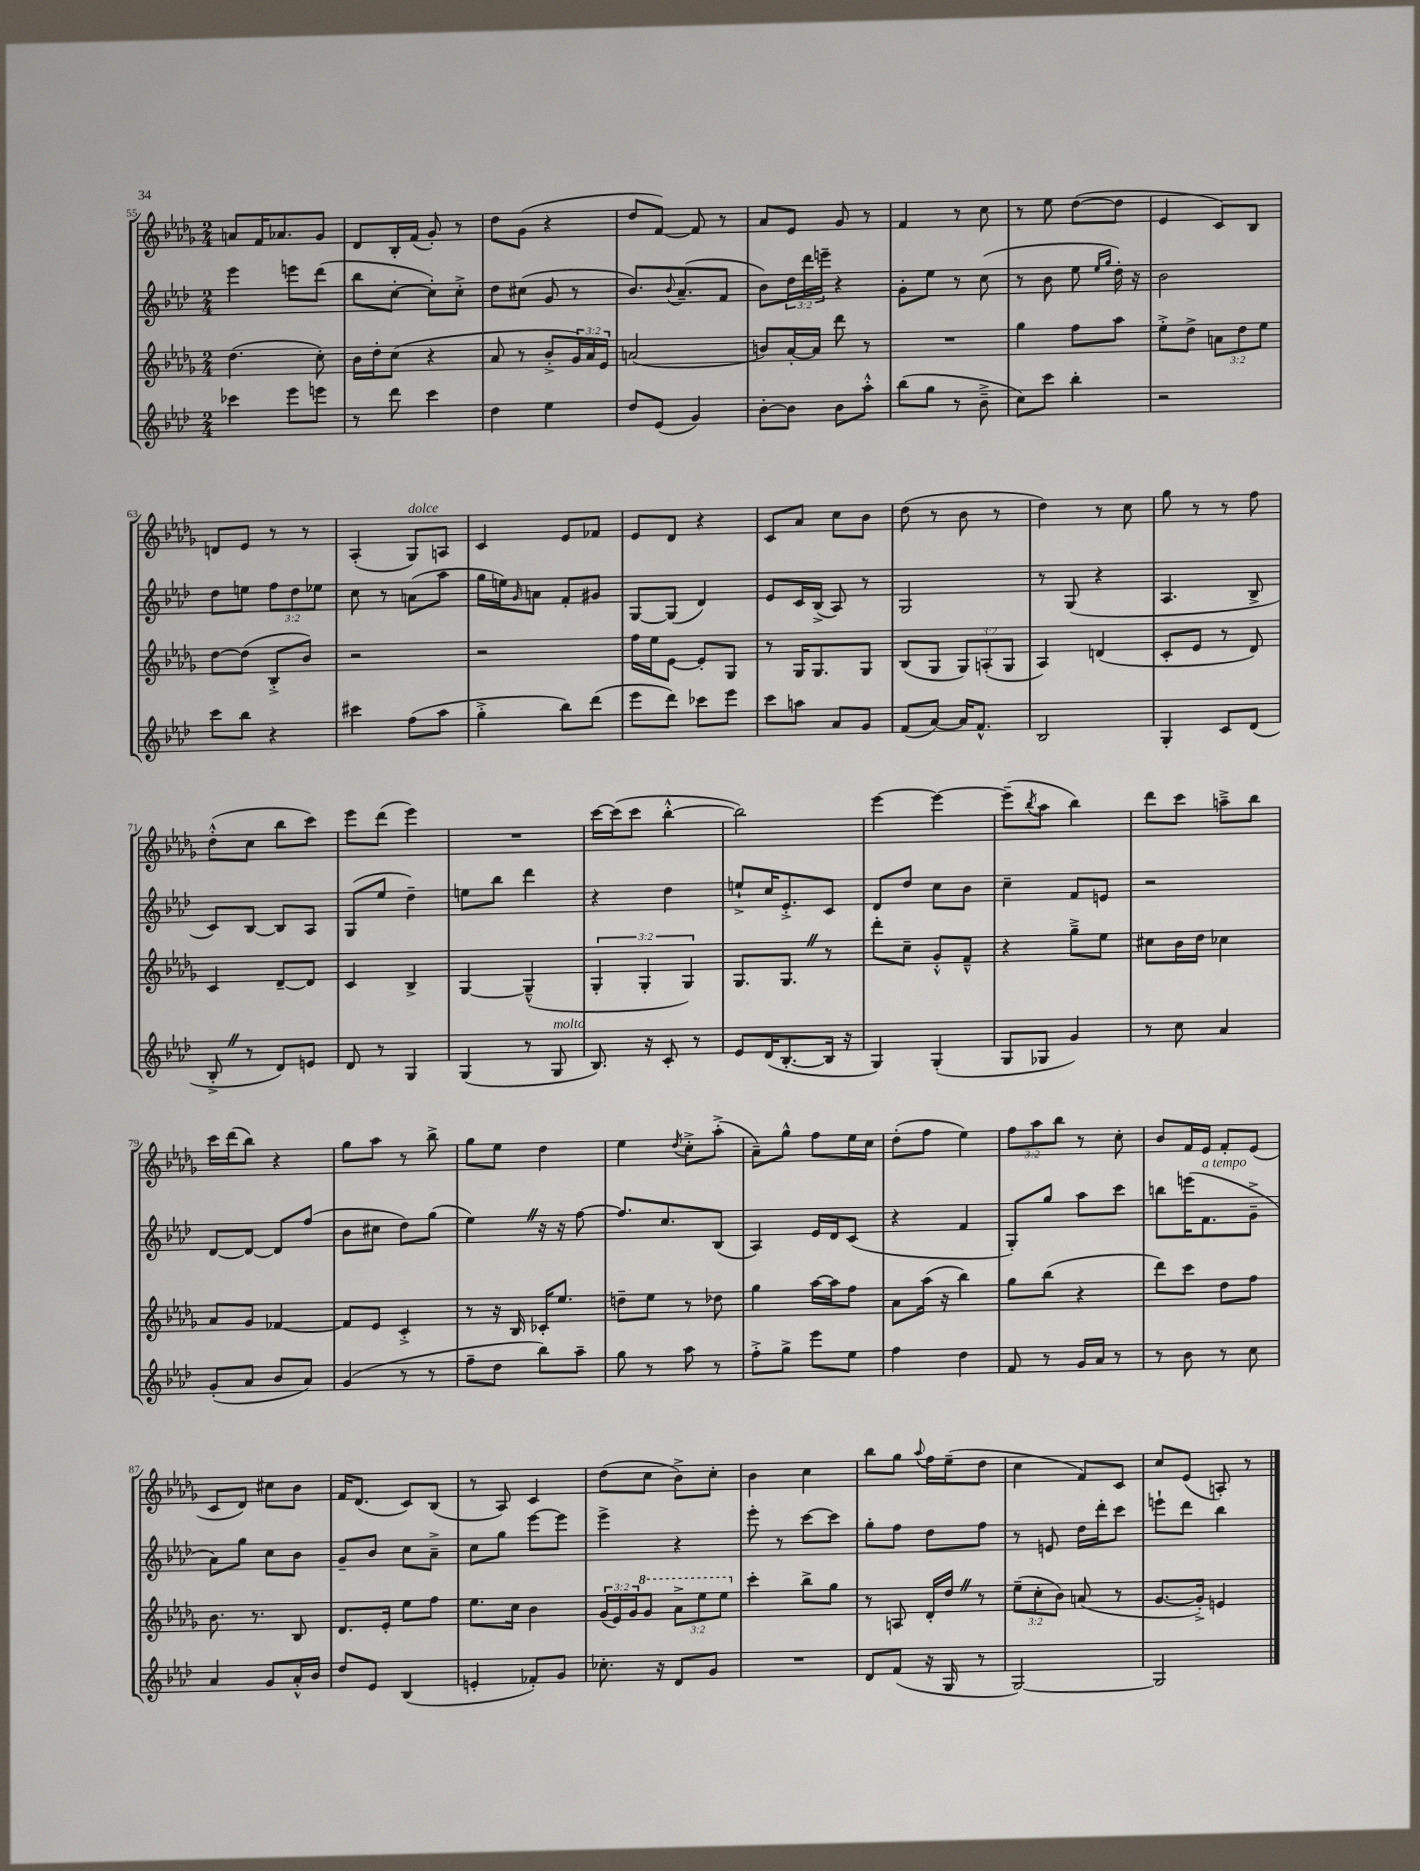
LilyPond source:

<<
\new StaffGroup <<
\new Staff = "s0" {
    \clef treble \key des \major \numericTimeSignature \time 2/4 \override Staff.TupletNumber.text = #tuplet-number::calc-fraction-text
    a'8 f'16 aes'8. ges'8 |
    des'8 bes16-. f'16( ges'8-.) r8 |
    des''8 ges'8( r4 |
    des''8 f'8~) f'8 r8 |
    aes'8 ees'8 ges'8 r8 |
    f'4 r8 c''8 |
    r8 ees''8 des''8~( des''8 |
    ees'4 c'8) bes8 |
    d'8 ees'8 r8 r8 |
    aes4-.( ges8^\markup { \italic "dolce" }) a8 |
    c'4 ees'8 fes'8 |
    ees'8 des'8 r4 |
    c'8 aes'8 c''8 bes'8 |
    des''8( r8 bes'8 r8 |
    des''4) r8 c''8 |
    ges''8 r8 r8 f''8 |
    des''8-.-^( c''8 bes''8 c'''8) |
    ees'''8 des'''8( ees'''4) |
    R2 |
    c'''16~ c'''16( c'''8 bes''4~-.-^ |
    bes''2) |
    ees'''4~ ees'''4~ |
    ees'''8--( \acciaccatura { bes''8 } aes''8 bes''4) |
    des'''8 c'''8 a''8---> bes''8 |
    c'''16 des'''16( bes''8) r4 |
    ges''8 aes''8 r8 bes''8-> |
    ges''8 ees''8 des''4 |
    ees''4 \acciaccatura { des''8 } c''8-.-> aes''8-.->( |
    aes'8--) ges''8-^ f''8 ees''16 c''16 |
    des''8-.( f''8 ees''4) |
    \tuplet 3/2 { f''8 aes''8 bes''8 } r8 c''8-. |
    bes'8 f'16 ees'16 f'8-. ees'8( |
    c'8 des'8) cis''8 bes'8 |
    f'16 des'8.( c'8) bes8( |
    r8 aes8) c'4 |
    des''8( c''8 bes'8->) c''8-. |
    bes'4 c''4 |
    bes''8 ges''8 \appoggiatura { aes''8 } f''16 ees''16--( des''8 |
    c''4 f'8) c'8 |
    c''8 ees'8( a8-.) r8 \bar "|." |
}
\new Staff = "s1" {
    \clef treble \key aes \major \numericTimeSignature \time 2/4 \override Staff.TupletNumber.text = #tuplet-number::calc-fraction-text
    ees'''4 e'''8 des'''8( |
    bes''8 c''8~-. c''8-.) c''8-.-> |
    des''8 cis''8( g'8 r8 |
    bes'8.) \appoggiatura { bes'8 } aes'8.--( f'8 |
    bes'8) \tuplet 3/2 { des''16 des'''16 e'''16-- } r4 |
    g'8-. ees''8 r8 c''8( |
    r8 bes'8 ees''8 \grace { ees''16 g''16 } des''16-.) r16 |
    bes'2 |
    des''8 e''8 \tuplet 3/2 { f''8 des''8 ees''8 } |
    c''8 r8 a'8( aes''8 |
    g''16 e''16) \grace { g'16 } a'8 f'8-. gis'8 |
    g8~ g8( des'4) |
    ees'8 c'16 bes16->( aes8) r8 |
    g2 |
    r8 g8( r4 |
    aes4. bes8-> |
    c'8) bes8~ bes8 aes8 |
    g8( ees''8 des''4--) |
    e''8 bes''8 des'''4 |
    r4 des''4 |
    e''8-!-> c''16 ees'8.-.-> c'8 |
    des'8 des''8 c''8 bes'8 |
    c''4-- f'8 e'8 |
    r2 |
    des'8~ des'8~ des'8 f''8( |
    bes'8 cis''8 des''8) g''8( |
    ees''4) \once \override BreathingSign.text = \markup { \musicglyph "scripts.caesura.straight" } \breathe r16 r16 f''8~ |
    f''8. c''8. bes8( |
    aes4) ees'16 des'16 c'8( |
    r4 f'4 |
    g8-.) g''8 aes''8 c'''8 |
    b''8 e'''16( f'8.^\markup { \italic "a tempo" } g'8---> |
    aes'8) g''8 c''8 bes'8 |
    g'8-- bes'8 c''8 aes'8---> |
    c''8 g''8 ees'''8~ ees'''8 |
    ees'''4-> r4 |
    ees'''8-. r8 c'''8~ c'''8 |
    g''8-. f''8 des''8 f''8 |
    r8 e'8 des''16 des'''16-. c'''8 |
    e'''8-! des'''8 bes''4 \bar "|." |
}
\new Staff = "s2" {
    \clef treble \key des \major \numericTimeSignature \time 2/4 \override Staff.TupletNumber.text = #tuplet-number::calc-fraction-text
    des''4.( c''8-.) |
    bes'16 des''16-. c''8( r4 |
    aes'8 r8 bes'8-.-> \tuplet 3/2 { ges'16) aes'16 ees'16 } |
    a'2( |
    b'8) aes'16~-. aes'16 des'''8 r8 |
    R2 |
    ges''4 f''8 aes''8 |
    ees''8-.-> des''8-> \tuplet 3/2 { a'8 des''8 ees''8 } |
    des''8~ des''8( bes8-.-> bes'8) |
    r2 |
    r2 |
    f''16 ees''16 ees'8~ ees'8-. ges8 |
    r8 ges16 ges8. ges8 |
    bes8( ges8 \tuplet 3/2 { ges8) a8-.( ges8 } |
    aes4) d'4( |
    c'8-. ees'8 r8 des'8) |
    c'4 des'8~-- des'8 |
    c'4 bes4-> |
    ges4~ ges4---^( |
    \tuplet 3/2 { ges4-. ges4-. ges4) } |
    ges8. ges8. \once \override BreathingSign.text = \markup { \musicglyph "scripts.caesura.straight" } \breathe r8 |
    des'''8-. c''8-- ges'8-.-^ f'8---^ |
    r4 ges''8---> ees''8 |
    cis''8 bes'16 des''16 ces''4 |
    aes'8 ges'8 fes'4~ |
    fes'8 ees'8 c'4-.-> |
    r8 r16 bes16 ces'16-. ees''8. |
    d''8-- ees''8 r8 des''8 |
    ges''4 aes''16~ aes''16 f''8 |
    aes'8 aes''16( r16 bes''4) |
    ges''8 bes''8( r4 |
    des'''8) c'''8 des''8 f''8 |
    bes'8. r8. bes8 |
    des'8. ees'16-. ees''8 f''8 |
    ees''8. c''16 bes'4 |
    \tuplet 3/2 { ges'16( ees'16) ges'16 } \ottava #1 ges''8 \tuplet 3/2 { aes''8-> ees'''8 ees'''8 \ottava #0 } |
    c'''4-. bes''8-> ges''8 |
    r8 a8 des'16-. des''16 \once \override BreathingSign.text = \markup { \musicglyph "scripts.caesura.straight" } \breathe r8 |
    \tuplet 3/2 { ees''8--( c''8-. bes'8) } a'8( r8 |
    ges'8.~ ges'16-.->) e'4 \bar "|." |
}
\new Staff = "s3" {
    \clef treble \key aes \major \numericTimeSignature \time 2/4
    ces'''4 ees'''8 e'''8 |
    r8 des'''8 c'''4 |
    des''4 ees''4 |
    des''8 ees'8( g'4) |
    bes'8~-. bes'8 bes'8 aes''8-.-^ |
    bes''8( g''8 r8 bes'8---> |
    c''8) c'''8 bes''4-. |
    r2 |
    c'''8 bes''8 r4 |
    cis'''4 f''8( aes''8 |
    g''4-.-> bes''8) des'''8( |
    ees'''8 des'''8) ces'''8 ees'''8 |
    c'''8 a''8 aes'8 g'8 |
    f'8( aes'8~) aes'16 f'8.-^ |
    bes2 |
    g4-. c'8 des'8( |
    bes8-.-> \once \override BreathingSign.text = \markup { \musicglyph "scripts.caesura.straight" } \breathe r8 des'8) e'8 |
    des'8 r8 g4 |
    g4( r8 g8^\markup { \italic "molto" } |
    bes8.) r16 c'8-. r8 |
    ees'8 des'16( bes8.~-. bes16 r16 |
    g4) g4-.( |
    g8 ges8 g'4) |
    r8 c''8 aes'4 |
    g'8-.( aes'8 bes'8 aes'8) |
    g'4( r8 r8 |
    f''8-- des''8 bes''8) aes''8-- |
    g''8 r8 aes''8 r8 |
    f''8-.-> g''8-> ees'''8 ees''8 |
    f''4 des''4 |
    f'8 r8 g'16 aes'16 r8 |
    r8 bes'8 r8 c''8 |
    aes'4 g'8 aes'16-.-^ bes'16 |
    des''8 ees'8 bes4( |
    e'4-. fes'8-.) g'8 |
    ces''8.-. r16 des'8 g'8 |
    R2 |
    des'8 f'8( r16 g16 r8 |
    g2~) |
    g2 \bar "|." |
}
>>
>>
\layout { \context { \Score currentBarNumber = #55 } }
